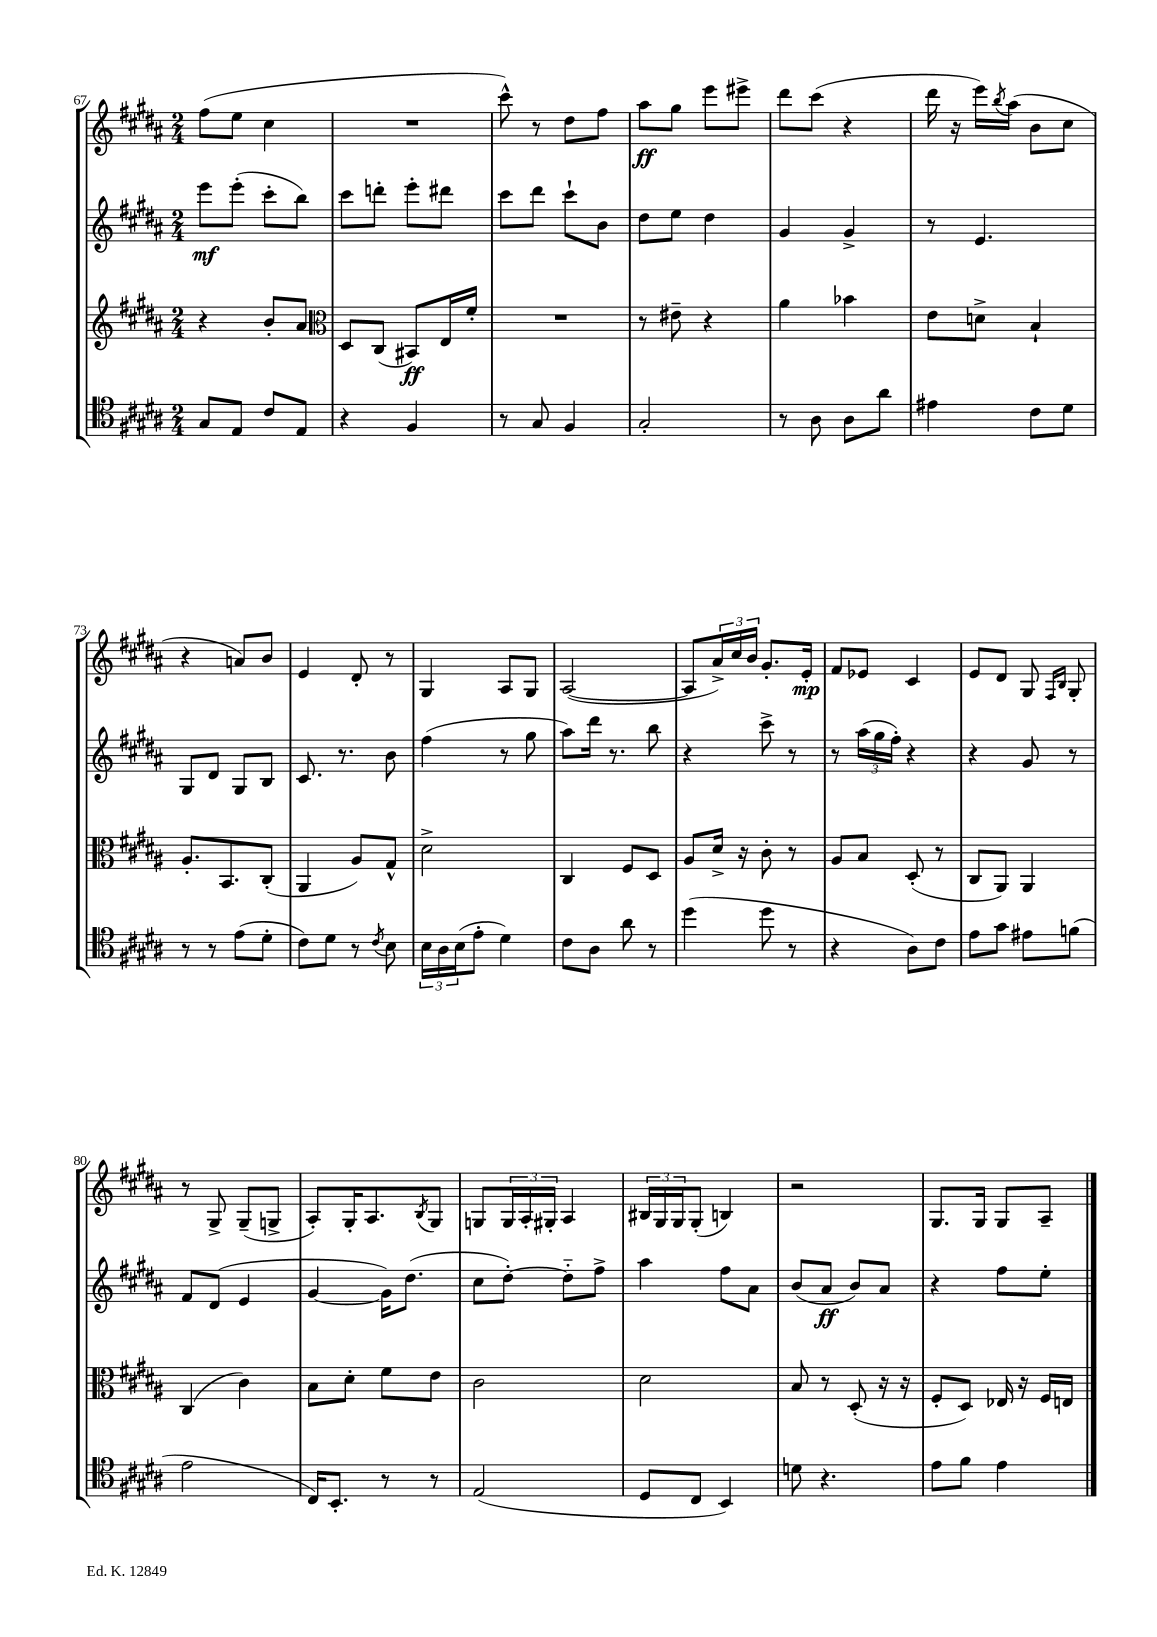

**kern	**kern	**dynam	**kern	**dynam	**kern	**dynam
*part4	*part3	*part3	*part2	*part2	*part1	*part1
*staff4	*staff3	*staff3	*staff2	*staff2	*staff1	*staff1
*clefC4	*clefG2	*	*clefG2	*	*clefG2	*
*k[f#c#g#d#a#]	*k[f#c#g#d#a#]	*	*k[f#c#g#d#a#]	*	*k[f#c#g#d#a#]	*
*M2/4	*M2/4	*	*M2/4	*	*M2/4	*
=67	=67	=67	=67	=67	=67	=67
8G#/L	4r	.	8eee\L	mf	(8ff#\L	.
8E/J	.	.	(8eee'\J	.	8ee\J	.
8c#/L	8b'/L	.	8ccc#'\L	.	4cc#\	.
8E/J	8a#/J	.	8bb\J)	.	.	.
=68	=68	=68	=68	=68	=68	=68
*	*clefC3	*	*	*	*	*
4r	8D#/L	.	8ccc#\L	.	2r	.
.	(8C#/J	.	8dddn'\J	.	.	.
4F#/	8BB#X/L)	ff	8eee'\L	.	.	.
.	16E/L	.	8ddd#X\J	.	.	.
.	16f#'/JJ	.	.	.	.	.
=69	=69	=69	=69	=69	=69	=69
8r	2r	.	8ccc#\L	.	8ccc#^^\)	.
8G#/	.	.	8ddd#\J	.	8r	.
4F#/	.	.	8ccc#`\L	.	8dd#\L	.
.	.	.	8b\J	.	8ff#\J	.
=70	=70	=70	=70	=70	=70	=70
2G#'/	8r	.	8dd#\L	.	8aa#\L	ff
.	8e#X~\	.	8ee\J	.	8gg#\J	.
.	4r	.	4dd#\	.	8eee\L	.
.	.	.	.	.	8eee#X^\J	.
=71	=71	=71	=71	=71	=71	=71
8r	4a#\	.	4g#/	.	8ddd#\L	.
8A#\	.	.	.	.	(8ccc#\J	.
8A#\L	4b-X\	.	4g#^/	.	4r	.
8a#\J	.	.	.	.	.	.
=72	=72	=72	=72	=72	=72	=72
4e#X\	8e\L	.	8r	.	16ddd#\	.
.	.	.	.	.	16r	.
.	8dn^\J	.	4.e/	.	16eee\LL)	.
.	.	.	.	.	8qbb/	.
.	.	.	.	.	(16aa#\JJ	.
8c#\L	4B`/	.	.	.	8b\L	.
8d#\J	.	.	.	.	8cc#\J	.
!!LO:LB:g=z
=73	=73	=73	=73	=73	=73	=73
8r	8.A#'/L	.	8G#/L	.	4r	.
8r	.	.	8d#/J	.	.	.
.	8.BB/	.	.	.	.	.
(8e\L	.	.	8G#/L	.	8an/L)	.
8d#'\J	(8C#'/J	.	8B/J	.	8b/J	.
=74	=74	=74	=74	=74	=74	=74
8c#\L)	4AA#/	.	8.c#/	.	4e/	.
8d#\J	.	.	.	.	.	.
.	.	.	8.r	.	.	.
8r	8A#/L)	.	.	.	8d#'/	.
8qc#/	.	.	.	.	.	.
8B\	8G#^^/J	.	8b\	.	8r	.
=75	=75	=75	=75	=75	=75	=75
24B\LL	2d#^\	.	(4ff#\	.	4G#/	.
24A#\	.	.	.	.	.	.
(24B\J	.	.	.	.	.	.
8e'\J	.	.	.	.	.	.
4d#\)	.	.	8r	.	8A#/L	.
.	.	.	8gg#\	.	8G#/J	.
=76	=76	=76	=76	=76	=76	=76
8c#\L	4C#/	.	8aa#\L)	.	([2A#/	.
8A#\J	.	.	16ddd#\Jk	.	.	.
.	.	.	8.r	.	.	.
8a#\	8F#/L	.	.	.	.	.
8r	8D#/J	.	8bb\	.	.	.
=77	=77	=77	=77	=77	=77	=77
(4dd#\	8A#/L	.	4r	.	8A#/L]	.
.	16d#^/Jk	.	.	.	24a#^/L)	.
.	.	.	.	.	24cc#/	.
.	16r	.	.	.	.	.
.	.	.	.	.	24b/JJ	.
8dd#\	8c#'\	.	8ccc#^\	.	8.g#'/L	.
8r	8r	.	8r	.	.	.
.	.	.	.	.	16e'/Jk	mp
=78	=78	=78	=78	=78	=78	=78
4r	8A#/L	.	8r	.	8f#/L	.
.	8B/J	.	(24aa#\LL	.	8e-X/J	.
.	.	.	24gg#\	.	.	.
.	.	.	24ff#'\JJ)	.	.	.
8A#\L)	(8D#'/	.	4r	.	4c#/	.
8c#\J	8r	.	.	.	.	.
=79	=79	=79	=79	=79	=79	=79
8e\L	8C#/L	.	4r	.	8e/L	.
8g#\J	8AA#/J)	.	.	.	8d#/J	.
8e#X\L	4AA#/	.	8g#/	.	8G#/	.
.	.	.	.	.	16qqF#/LL	.
.	.	.	.	.	16qqB/JJ	.
(8fn\J	.	.	8r	.	8G#'/	.
!!LO:LB:g=z
=80	=80	=80	=80	=80	=80	=80
2e\	(4C#/	.	8f#/L	.	8r	.
.	.	.	(8d#/J	.	8G#^/	.
.	4c#\)	.	4e/	.	(8G#~/L	.
.	.	.	.	.	8Gn^/J	.
=81	=81	=81	=81	=81	=81	=81
16C#/KL)	8B\L	.	[4g#/	.	8A#'/L)	.
8.BB'/J	.	.	.	.	.	.
.	8d#'\J	.	.	.	16G#'/K	.
.	.	.	.	.	8.A#/	.
8r	8f#\L	.	16g#\KL])	.	.	.
.	.	.	(8.dd#\J	.	.	.
.	.	.	.	.	8qB/	.
8r	8e\J	.	.	.	8G#/J	.
=82	=82	=82	=82	=82	=82	=82
(2E/	2c#\	.	8cc#\L	.	8Gn/L	.
.	.	.	[8dd#'\J)	.	24G/L	.
.	.	.	.	.	24A#'/	.
.	.	.	.	.	24G#X'/JJ	.
.	.	.	8dd#\L]	.	4A#/	.
.	.	.	8ff#^\J	.	.	.
=83	=83	=83	=83	=83	=83	=83
8D#/L	2d#\	.	4aa#\	.	24B#X/LL	.
.	.	.	.	.	24G#/	.
.	.	.	.	.	24G#/J	.
8C#/J	.	.	.	.	(8G#'/J	.
4BB/)	.	.	8ff#\L	.	4Bn/)	.
.	.	.	8a#\J	.	.	.
=84	=84	=84	=84	=84	=84	=84
8dn\	8B/	.	(8b/L	.	2r	.
4.r	8r	.	8a#/J	ff	.	.
.	(8D#'/	.	8b/L)	.	.	.
.	16r	.	8a#/J	.	.	.
.	16r	.	.	.	.	.
=85	=85	=85	=85	=85	=85	=85
8e\L	8F#'/L	.	4r	.	8.G#/L	.
8f#\J	8D#/J)	.	.	.	.	.
.	.	.	.	.	16G#/Jk	.
4e\	16E-X/	.	8ff#\L	.	8G#/L	.
.	16r	.	.	.	.	.
.	16F#/LL	.	8ee'\J	.	8A#~/J	.
.	16En/JJ	.	.	.	.	.
==	==	==	==	==	==	==
*-	*-	*-	*-	*-	*-	*-
